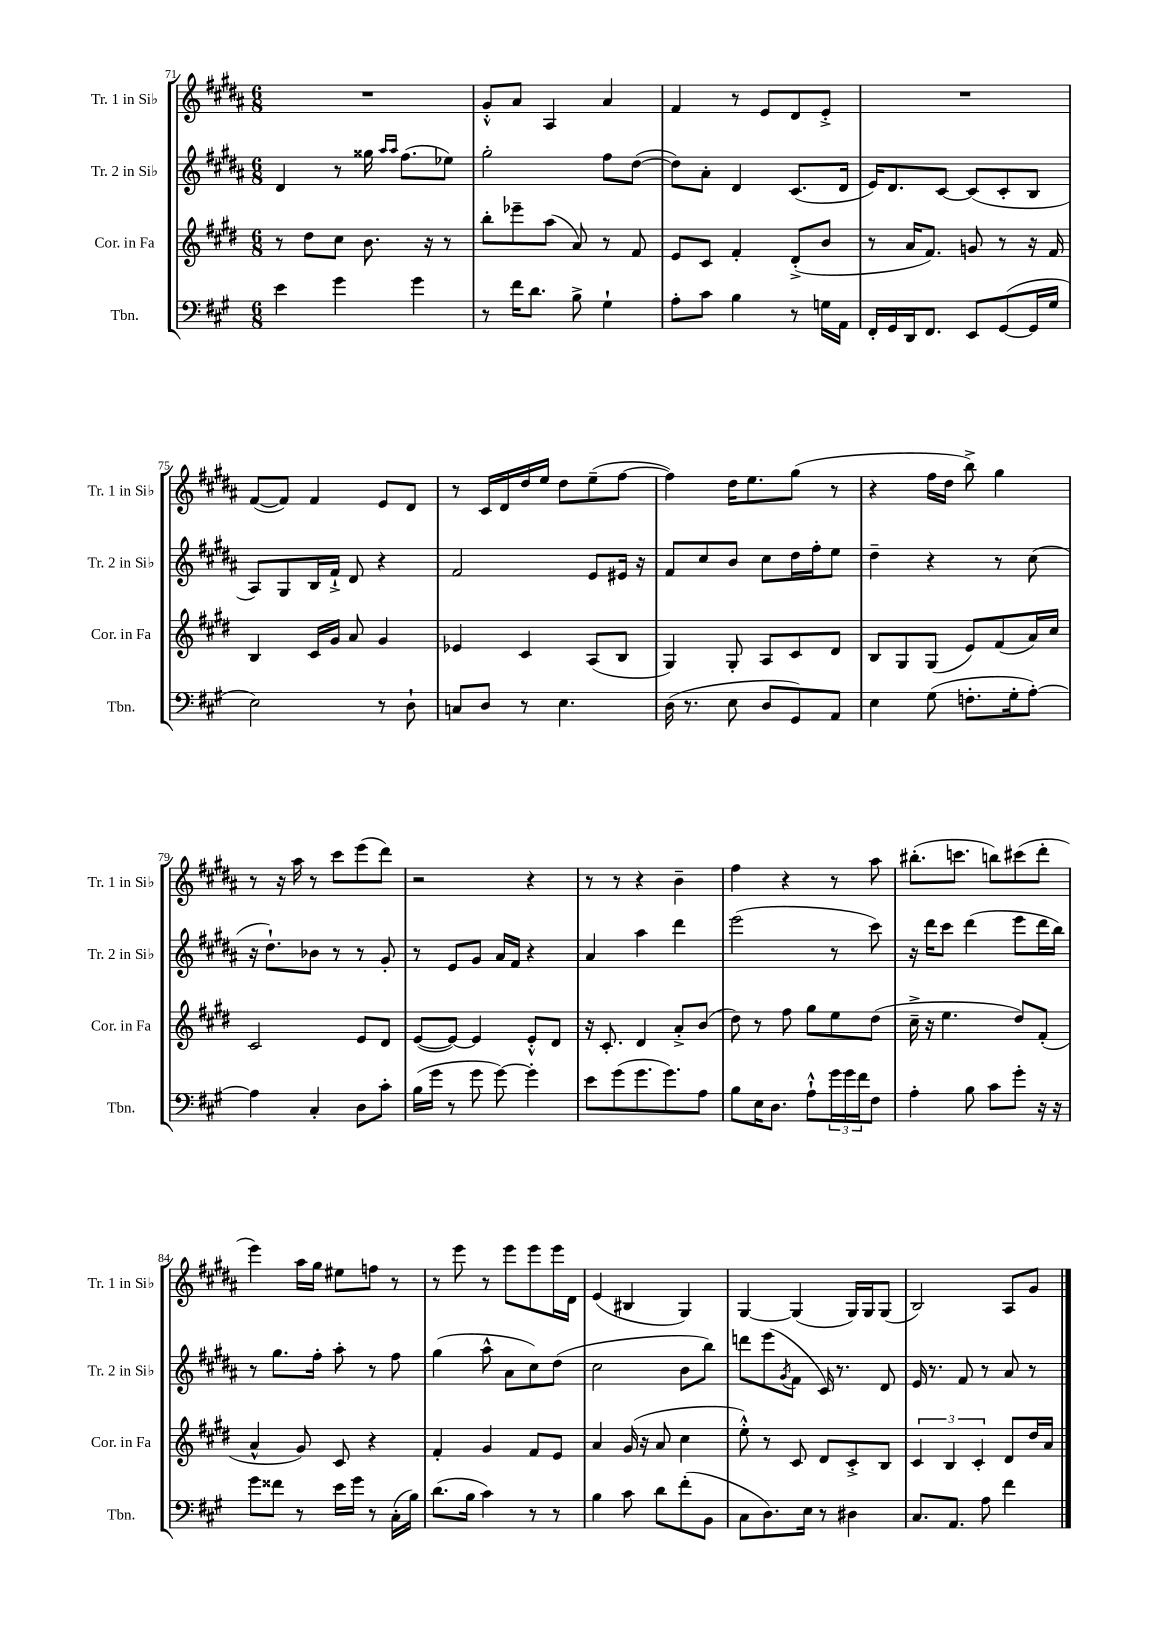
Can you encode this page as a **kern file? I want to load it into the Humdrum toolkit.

**kern	**kern	**kern	**kern
*staff4	*staff3	*staff2	*staff1
*clefF4	*clefG2	*clefG2	*clefG2
*k[f#c#g#]	*k[f#c#g#d#]	*k[f#c#g#d#a#]	*k[f#c#g#d#a#]
*M6/8	*M6/8	*M6/8	*M6/8
4e\	8r	4d#/	2.r
.	8dd#\L	.	.
4g#\	8cc#\J	8r	.
.	8.b\	16gg##\	.
.	.	16qqaa#/LL	.
.	.	16qqaa#/JJ	.
.	.	(8.ff#\L	.
4g#\	.	.	.
.	16r	.	.
.	8r	8ee-\J)	.
=	=	=	=
8r	8bb'\L	2gg#'\	8g#'^^/L
16f#\LK	8eee-~\	.	8a#/J
8.d\J	.	.	.
.	(8aa\J	.	4A#/
8B^\	8a/)	.	.
4G#`\	8r	8ff#\L	4a#/
.	8f#/	([8dd#\J	.
=	=	=	=
8A'\L	8e/L	8dd#\]L)	4f#/
8c#\J	8c#/J	8a#'\J	.
4B\	4f#'/	4d#/	8r
.	.	.	8e/L
8r	(8d#'^/L	(8.c#/L	8d#/
16G\LL	8b/J	.	8e'^/J
16AA\JJ	.	16d#/Jk	.
=	=	=	=
16FF#'/LL	8r	16e/LK)	2.r
16GG#/	.	8.d#/	.
16DD/J	16a/LK	.	.
8.FF#/J	8.f#/J)	.	.
.	.	[8c#/J	.
8EE/L	8g/	(8c#/]L	.
([8GG#/	8r	8c#'/	.
16GG#/]L	16r	8B/J	.
16G#/JJ	16f#/	.	.
=	=	=	=
2E\)	4B/	8A#/L)	([8f#/L
.	.	8G#/	8f#/]J)
.	16c#/LL	16B/L	4f#/
.	16g#/JJ	16f#`^/JJ	.
.	8a/	8d#/	.
8r	4g#/	4r	8e/L
8D`\	.	.	8d#/J
=	=	=	=
8C/L	4e-/	2f#/	8r
8D/J	.	.	16c#/LL
.	.	.	16d#/
8r	4c#/	.	16dd#/
.	.	.	16ee/JJ
4.E\	.	.	8dd#\L
.	(8A/L	8e/L	(8ee~\
.	8B/J	16e#/Jk	[8ff#\J
.	.	16r	.
=	=	=	=
(16D\	4G#/)	8f#/L	4ff#\])
8.r	.	.	.
.	.	8cc#/	.
8E\	8G#'/	8b/J	16dd#\LK
.	.	.	8.ee\
8D/L	8A/L	8cc#\L	.
8GG#/)	8c#/	16dd#\L	(8gg#\J
.	.	16ff#'\J	.
8AA/J	8d#/J	8ee\J	8r
=	=	=	=
4E\	8B/L	4dd#~\	4r
.	8G#/	.	.
(8G#\	(8G#/J	4r	16ff#\LL
.	.	.	16dd#\JJ
8.F'\L	8e/L)	.	8bb^\)
.	(8f#/	8r	4gg#\
16G#'\k	.	.	.
[8A'\J)	16a/L)	(8cc#\	.
.	16cc#/JJ	.	.
=	=	=	=
4A\]	2c#/	16r	8r
.	.	8.dd#`\L)	.
.	.	.	16r
.	.	.	16aa#\
4C#'/	.	8b-\J	8r
.	.	8r	8ccc#\L
8D\L	8e/L	8r	(8eee\
8c#'\J	8d#/J	8g#'/	8ddd#\J)
=	=	=	=
(16B\LL	([8e/L	8r	2r
16g#\JJ	.	.	.
8r	8e/_J)	8e/L	.
8g#\	4e/]	8g#/J	.
[8g#\)	.	16a#/LL	.
.	.	16f#/JJ	.
4g#'\]	8e'^^/L	4r	4r
.	8d#/J	.	.
=	=	=	=
8e\L	16r	4a#/	8r
.	8.c#'/	.	.
(8g#\	.	.	8r
8.g#\	4d#/	4aa#\	4r
8.g#\)	.	.	.
.	8a'^/L	4ddd#\	4b~\
8A\J	(8b/J	.	.
=	=	=	=
8B\L	8dd#\)	(2eee\	4ff#\
16E\K	8r	.	.
8.D\J	.	.	.
.	8ff#\	.	4r
8A`^^\L	8gg#\L	.	.
24g#\L	8ee\	8r	8r
24g#\	.	.	.
24f#\J	.	.	.
8F#\J	(8dd#\J	8ccc#\)	8aa#\
=	=	=	=
4A'\	16cc#~^\	16r	(8.bb#'\L
.	16r	16ddd#\LK	.
.	4.ee\	8ccc#\J	.
.	.	.	8.ccc\J
8B\	.	(4ddd#\	.
8c#\L	.	.	8bb\L)
8g#'\J	8dd#/L)	8eee\L	(8ccc#\
16r	(8f#'/J	16ddd#\L	8ddd#'\J
16r	.	16bb\JJ)	.
=	=	=	=
8g#\L	4a^^/	8r	4eee\)
8f##\J	.	8.gg#\L	.
8r	8g#/)	.	16aa#\LL
.	.	16ff#'\Jk	16gg#\JJ
16e\LL	8c#/	8aa#'\	8ee#\L
16g#\JJ	.	.	.
8r	4r	8r	8ff\J
(16C#'\LL	.	8ff#\	8r
16B\JJ)	.	.	.
=	=	=	=
(8.d\L	4f#'/	(4gg#\	8r
.	.	.	8eee\
16B\Jk	.	.	.
4c#\)	4g#/	8aa#^^\	8r
.	.	8a#\L	8eee\L
8r	8f#/L	8cc#\)	8eee\
8r	8e/J	(8dd#\J	16eee\L
.	.	.	16d#\JJ
=	=	=	=
4B\	4a/	2cc#\	(4e/
8c#\	(16g#/	.	4B#/
.	16r	.	.
8d\L	8a/	.	.
(8f#'\	4cc#\	8b\L	4G#/)
8BB\J	.	8bb\J)	.
=	=	=	=
8C#\L	8ee'^^\)	8ddd\L	[4G#/
8.D\)	8r	(8eee\	.
.	.	8qg#/	.
.	8c#/	8f#\J	(4G#/]
16E\Jk	.	.	.
8r	8d#/L	16c#/)	.
.	.	8.r	.
4D#\	8c#'^/	.	16G#/LL)
.	.	.	16G#/J
.	8B/J	8d#/	(8G#/J
=	=	=	=
8.C#/L	6c#/	16e/	2B/)
.	.	8.r	.
.	6B/	.	.
8.AA/J	.	.	.
.	.	8f#/	.
.	6c#'/	.	.
8A\	.	8r	.
4f#\	8d#/L	8a#/	8A#/L
.	16dd#/L	8r	8g#/J
.	16a/JJ	.	.
==	==	==	==
*-	*-	*-	*-
